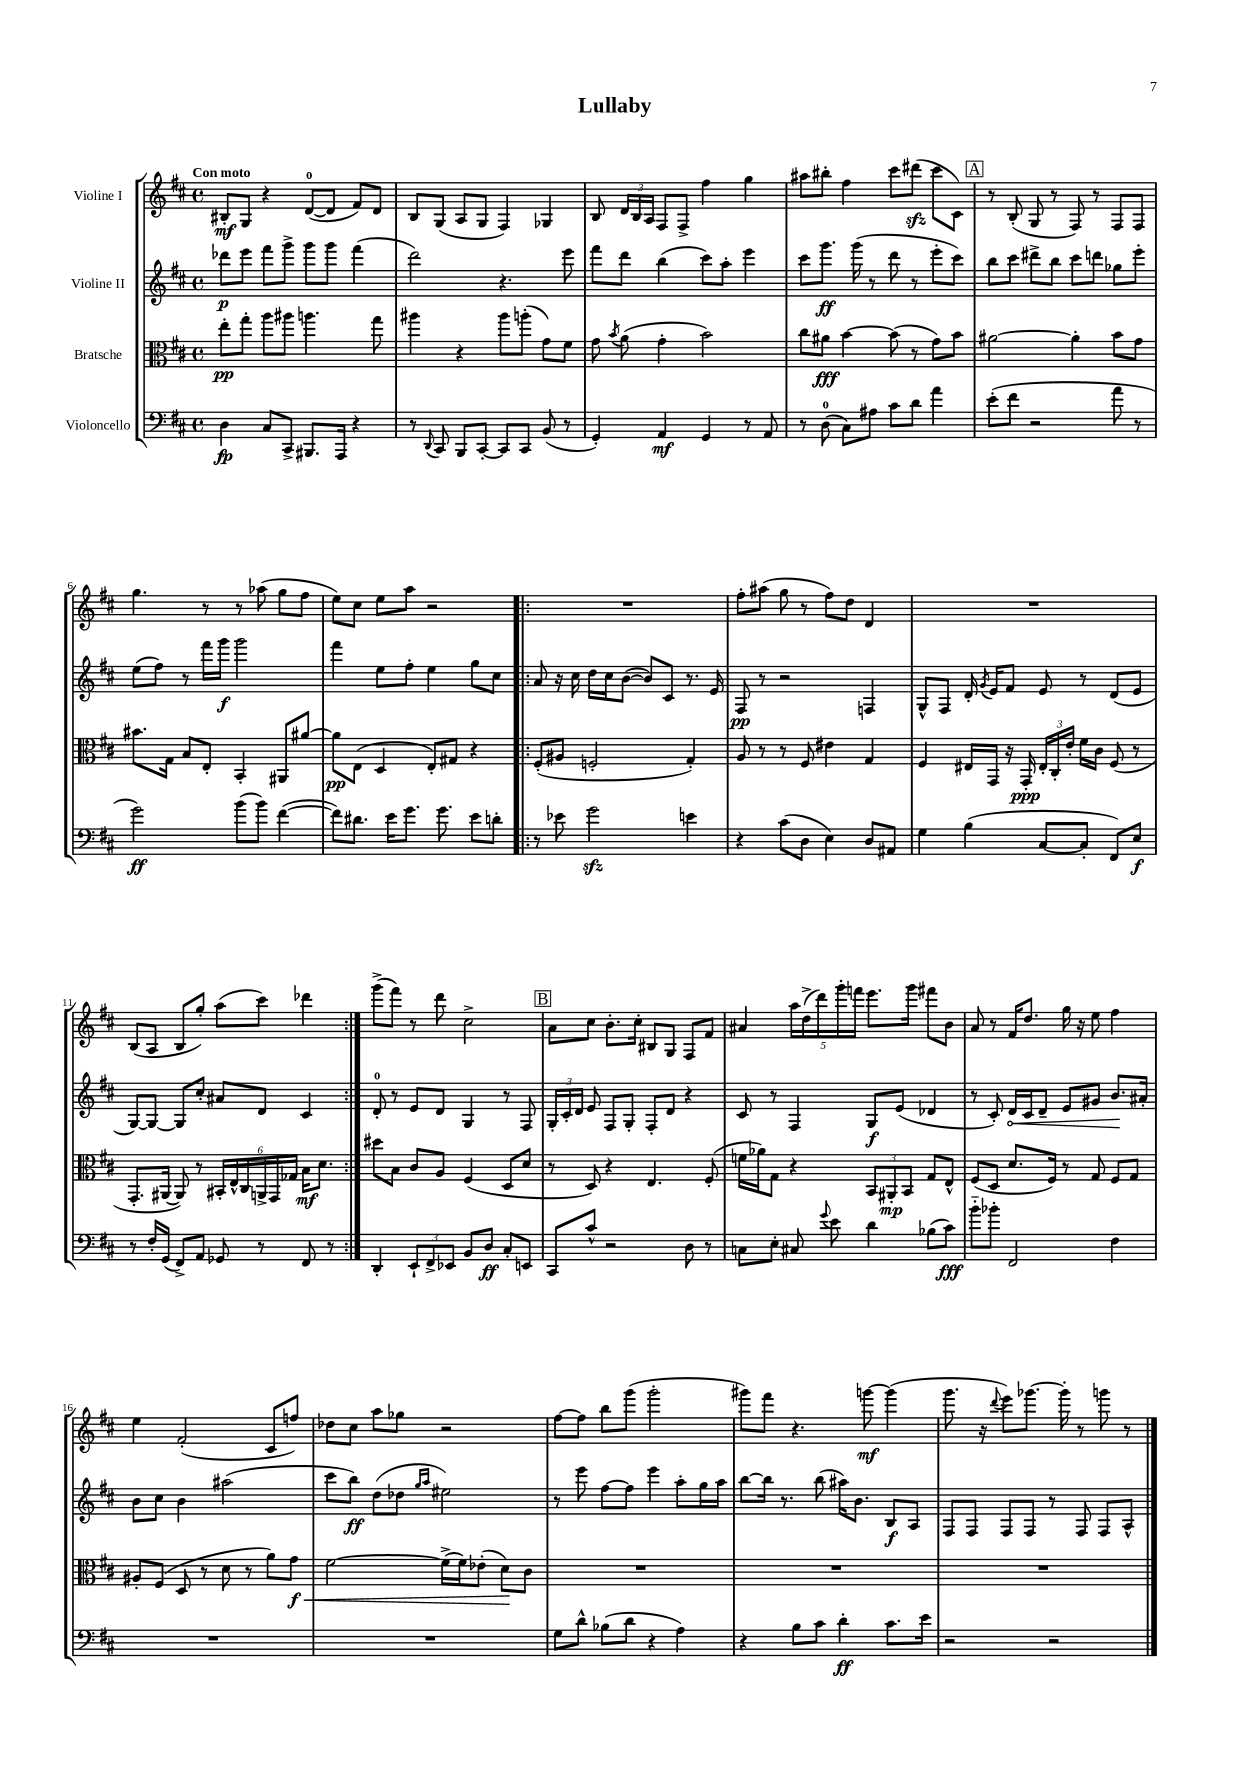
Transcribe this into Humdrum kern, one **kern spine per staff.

**kern	**dynam	**kern	**dynam	**kern	**dynam	**kern	**dynam
*part4	*part4	*part3	*part3	*part2	*part2	*part1	*part1
*staff4	*staff4	*staff3	*staff3	*staff2	*staff2	*staff1	*staff1
*I"Violoncello	*	*I"Bratsche	*	*I"Violine II	*	*I"Violine I	*
*clefF4	*	*clefC3	*	*clefG2	*	*clefG2	*
*k[f#c#]	*	*k[f#c#]	*	*k[f#c#]	*	*k[f#c#]	*
*M4/4	*	*M4/4	*	*M4/4	*	*M4/4	*
*met(c)	*	*met(c)	*	*met(c)	*	*met(c)	*
=1	=1	=1	=1	=1	=1	=1	=1
!	!	!	!	!	!	!LO:TX:a:B:t=Con moto	!
4D\	fp	8ee'\L	pp	8ddd-X\L	p	8B#X'/L	mf
.	.	8gg'\J	.	8eee\J	.	8G/J	.
8C#/L	.	8aa\L	.	8fff#\L	.	4r	.
8CC#^/J	.	8aa#X\J	.	8ggg^\J	.	.	.
8.BBB#X/L	.	4.aan\	.	8ggg\L	.	([8d/L	.
.	.	.	.	8ggg\J	.	8d/J]	.
16AAA/Jk	.	.	.	.	.	.	.
4r	.	.	.	(4fff#\	.	8f#/L)	.
.	.	8gg\	.	.	.	8d/J	.
=2	=2	=2	=2	=2	=2	=2	=2
8r	.	4aa#X\	.	2ddd\)	.	8B/L	.
8qqDD/	.	.	.	.	.	.	.
8CC#/	.	.	.	.	.	(8G/J	.
8BBB/L	.	4r	.	.	.	8A/L	.
[8CC#'/J	.	.	.	.	.	8G/J	.
8CC#/L]	.	8aa#\L	.	4.r	.	4F#/)	.
8CC#/J	.	(8aan'\J	.	.	.	.	.
(8BB/	.	8g\L)	.	.	.	4G-X/	.
8r	.	8f#\J	.	8eee\	.	.	.
=3	=3	=3	=3	=3	=3	=3	=3
4GG'/)	.	8g\	.	8fff#\L	.	8B/	.
.	.	8qb/	.	.	.	.	.
.	.	(8a\	.	8ddd\J	.	24d/LL	.
.	.	.	.	.	.	24B/	.
.	.	.	.	.	.	24A/JJ	.
4AA/	mf	4g'\	.	(4bb\	.	8F#/L	.
.	.	.	.	.	.	8F#^/J	.
4GG/	.	2b\)	.	8ccc#\L)	.	4ff#\	.
.	.	.	.	8aa'\J	.	.	.
8r	.	.	.	4eee\	.	4gg\	.
8AA/	.	.	.	.	.	.	.
=4	=4	=4	=4	=4	=4	=4	=4
8r	.	8cc#\L	.	8ccc#\L	.	8aa#X\L	.
(8D\	.	8a#X\J	fff	8.ggg\J	ff	8bb#X'\J	.
8C#\L)	.	[4b\	.	.	.	4ff#\	.
.	.	.	.	(16ggg\	.	.	.
8A#X\J	.	.	.	8r	.	.	.
8c#\L	.	(8b\]	.	8ddd\	.	8ccc#\L	.
8d\J	.	8r	.	8r	.	(8ddd#Xzz\J	.
4a\	.	8g\L)	.	8eee'\L	.	8ccc#\L	.
.	.	8b\J	.	8ccc#\J)	.	8c#\J)	.
!!LO:REH:place=s1:t=A
=5	=5	=5	=5	=5	=5	=5	=5
(8e'\L	.	[2a#X\	.	8bb\L	.	8r	.
8f#\J	.	.	.	8ccc#\J	.	(8B'/	.
2r	.	.	.	8ddd#X^\L	.	8G/	.
.	.	.	.	8bb\J	.	8r	.
.	.	4a#'\]	.	8ccc#\L	.	8F#/)	.
.	.	.	.	8dddn\J	.	8r	.
8a\	.	8b\L	.	8gg-X\L	.	8F#/L	.
8r	.	8g\J	.	8eee'\J	.	8F#/J	.
!!LO:LB:g=z
=6	=6	=6	=6	=6	=6	=6	=6
2g\)	ff	8.b#X\L	.	(8ee\L	.	4.gg\	.
.	.	.	.	8ff#\J)	.	.	.
.	.	16G\Jk	.	.	.	.	.
.	.	8B/L	.	8r	.	.	.
.	.	8E'/J	.	16fff#\LL	.	8r	.
.	.	.	.	16ggg\JJ	f	.	.
(8b\L	.	4BB'/	.	2ggg\	.	8r	.
8b\J)	.	.	.	.	.	(8aa-X\	.
([4f#\	.	8AA#X/L	.	.	.	8gg\L	.
.	.	[8a#X/J	.	.	.	8ff#\J	.
=7	=7	=7	=7	=7	=7	=7	=7
8f#\L])	.	8a#\L]	pp	4fff#\	.	8ee\L)	.
8.d#X\J	.	(8E\J	.	.	.	8cc#\J	.
.	.	4D/	.	8ee\L	.	8ee\L	.
16e\KL	.	.	.	.	.	.	.
8.g\J	.	.	.	8ff#'\J	.	8aa\J	.
.	.	8E'/L)	.	4ee\	.	2r	.
8.g\	.	.	.	.	.	.	.
.	.	8G#X/J	.	.	.	.	.
8e\L	.	4r	.	8gg\L	.	.	.
8dn'\J	.	.	.	8cc#\J	.	.	.
=8!|:	=8!|:	=8!|:	=8!|:	=8!|:	=8!|:	=8!|:	=8!|:
8r	.	(8F#'/L	.	8a/	.	1r	.
8e-X\	.	8A#X/J	.	16r	.	.	.
.	.	.	.	16cc#\	.	.	.
2gzz\	.	2Fn'/	.	16dd\LL	.	.	.
.	.	.	.	16cc#\J	.	.	.
.	.	.	.	([8b\J	.	.	.
.	.	.	.	8b/L])	.	.	.
.	.	.	.	8c#/J	.	.	.
4en\	.	4G'/)	.	8.r	.	.	.
.	.	.	.	16e/	.	.	.
=9	=9	=9	=9	=9	=9	=9	=9
4r	.	8A/	.	8F#/	pp	8ff#'\L	.
.	.	8r	.	8r	.	(8aa#X\J	.
(8c#\L	.	8r	.	2r	.	8gg\	.
8D\J	.	8F#/	.	.	.	8r	.
4E\)	.	4e#X\	.	.	.	8ff#\L)	.
.	.	.	.	.	.	8dd\J	.
8D/L	.	4G/	.	4Fn/	.	4d/	.
8AA#X/J	.	.	.	.	.	.	.
=10	=10	=10	=10	=10	=10	=10	=10
4G\	.	4F#/	.	8G^^/L	.	1r	.
.	.	.	.	8F#/J	.	.	.
(4B\	.	16E#X/LL	.	16d'/	.	.	.
.	.	.	.	8qg/	.	.	.
.	.	16GG/JJ	.	16e/KL	.	.	.
.	.	16r	.	8f#/J	.	.	.
.	.	16GG'/	ppp	.	.	.	.
[8C#/L	.	24E#'/LL	.	8e/	.	.	.
.	.	24C#'/	.	.	.	.	.
.	.	24e'/JJ	.	.	.	.	.
8C#'/J]	.	16f#\LL	.	8r	.	.	.
.	.	16c#\JJ	.	.	.	.	.
8FF#/L)	.	(8F#/	.	(8d/L	.	.	.
8E/J	f	8r	.	8e/J	.	.	.
!!LO:LB:g=z
=11	=11	=11	=11	=11	=11	=11	=11
8r	.	8.GG'/L	.	[8G/L)	.	(8B/L	.
16F#'/LL	.	.	.	8G/J_	.	8A/J	.
(16GG/JJ	.	[16AA#X/Jk	.	.	.	.	.
8FF#^/L)	.	8AA#/])	.	8G/L]	.	8B/L	.
8AA/J	.	8r	.	8cc#'/J	.	8gg'/J)	.
8GG-X/	.	24BB#X'/LL	.	8a#X/L	.	(8aa\L	.
.	.	24E^^/	.	.	.	.	.
.	.	24C#/	.	.	.	.	.
8r	.	24AAn^/	.	8d/J	.	8ccc#\J)	.
.	.	24GG/	.	.	.	.	.
.	.	24G-X/JJ	.	.	.	.	.
8FF#/	.	16B\KL	mf	4c#/	.	4ddd-X\	.
.	.	8.d\J	.	.	.	.	.
8r	.	.	.	.	.	.	.
=12:|!	=12:|!	=12:|!	=12:|!	=12:|!	=12:|!	=12:|!	=12:|!
4DD'/	.	8dd#X\L	.	8d'/	.	(8ggg^\L	.
.	.	8B\J	.	8r	.	8fff#\J)	.
12EE`/L	.	8c#/L	.	8e/L	.	8r	.
12FF#^/	.	.	.	.	.	.	.
.	.	8A/J	.	8d/J	.	8ddd\	.
12EE-X/J	.	.	.	.	.	.	.
8BB/L	.	(4F#/	.	4G/	.	2cc#^\	.
8D/J	ff	.	.	.	.	.	.
8C#'/L	.	8D/L	.	8r	.	.	.
8EEn/J	.	8d/J	.	8F#/	.	.	.
!!LO:REH:place=s1:t=B
=13	=13	=13	=13	=13	=13	=13	=13
8CC#/L	.	8r	.	24G'/LL	.	8a\L	.
.	.	.	.	24c#'/	.	.	.
.	.	.	.	24d/JJ	.	.	.
8c#^^/J	.	8D/)	.	8e/	.	8cc#\J	.
2r	.	4r	.	8F#/L	.	8.b'\L	.
.	.	.	.	8G'/J	.	.	.
.	.	.	.	.	.	16cc#'\Jk	.
.	.	4.E/	.	8F#'/L	.	8B#X/L	.
.	.	.	.	8d/J	.	8G/J	.
8D\	.	.	.	4r	.	8F#/L	.
8r	.	(8F#'/	.	.	.	8f#/J	.
=14	=14	=14	=14	=14	=14	=14	=14
8Cn\L	.	16fn\LL	.	8c#/	.	4a#X/	.
.	.	16a-X\J)	.	.	.	.	.
8E'\J	.	8G\J	.	8r	.	.	.
8C#X/	.	4r	.	4F#/	.	20aa\LL	.
.	.	.	.	.	.	(20dd^\	.
.	.	.	.	.	.	20ddd\)	.
8qqg/	.	.	.	.	.	.	.
8e\	.	.	.	.	.	.	.
.	.	.	.	.	.	20ggg'\	.
.	.	.	.	.	.	20fffn\JJ	.
4d\	.	12BB/L	.	8G/L	f	8.eee\L	.
.	.	12AA#X'/	mp	.	.	.	.
.	.	.	.	(8e/J	.	.	.
.	.	12BB/J	.	.	.	.	.
.	.	.	.	.	.	16ggg\Jk	.
(8B-X\L	.	8G/L	.	4d-X/	.	8fff#X\L	.
8c#\J)	fff	8E^^/J	.	.	.	8b\J	.
=15	=15	=15	=15	=15	=15	=15	=15
8b\L	.	(8F#/L	.	8r	.	8a/	.
8b-X'\J	.	8D/J	.	8c#'/)	.	8r	.
!	!	!	!	!	!LO:HP:b	!	!
2FF#/	.	8.d/L	.	16d/LL	<	16f#/KL	.
.	.	.	.	16c#/J	.	8.dd/J	.
.	.	.	.	8d~/J	.	.	.
.	.	16F#/Jk)	.	.	.	.	.
.	.	8r	.	8e/L	.	16gg\	.
.	.	.	.	.	.	16r	.
.	.	8G/	.	8g#X/J	.	8ee\	.
4F#\	.	8F#/L	.	8.b/L	.	4ff#\	.
.	.	8G/J	.	.	.	.	.
.	.	.	.	16a#X'/Jk	[	.	.
!!LO:LB:g=z
=16	=16	=16	=16	=16	=16	=16	=16
1r	.	8A#X'/L	.	8b\L	.	4ee\	.
.	.	(8F#/J	.	8cc#\J	.	.	.
.	.	8D/	.	4b\	.	(2f#'/	.
.	.	8r	.	.	.	.	.
.	.	8d\	.	(2aa#X\	.	.	.
.	.	8r	.	.	.	.	.
.	.	8a\L)	.	.	.	8c#/L	.
!	!	!	!LO:HP:b	!	!	!	!
.	.	8g\J	< f	.	.	8ffn/J)	.
=17	=17	=17	=17	=17	=17	=17	=17
1r	.	[2f#\	.	8ccc#\L	.	8dd-X\L	.
.	.	.	.	8bb\J)	ff	8cc#\J	.
.	.	.	.	(8dd\L	.	8aa\L	.
.	.	.	.	8dd-X\J	.	8gg-X\J	.
.	.	.	.	16qqgg/LL	.	.	.
.	.	.	.	16qqaa/JJ	.	.	.
.	.	(16f#^\LL]	.	2ee#X\)	.	2r	.
.	.	16f#\J)	.	.	.	.	.
.	.	(8e-X'\J	.	.	.	.	.
.	.	8d\L)	.	.	.	.	.
.	.	8c#\J	[	.	.	.	.
=18	=18	=18	=18	=18	=18	=18	=18
8G\L	.	1r	.	8r	.	[8ff#\L	.
8d^^\J	.	.	.	8eee\	.	8ff#\J]	.
(8B-X\L	.	.	.	[8ff#\L	.	8bb\L	.
8d\J	.	.	.	8ff#\J]	.	(8ggg\J	.
4r	.	.	.	4eee\	.	2ggg'\	.
4A\)	.	.	.	8aa'\L	.	.	.
.	.	.	.	16gg\L	.	.	.
.	.	.	.	16aa\JJ	.	.	.
=19	=19	=19	=19	=19	=19	=19	=19
4r	.	1r	.	[8bb\L	.	8ggg#X\L)	.
.	.	.	.	16bb\Jk]	.	8fff#\J	.
.	.	.	.	8.r	.	.	.
8B\L	.	.	.	.	.	4.r	.
8c#\J	.	.	.	(8bb\	.	.	.
4d'\	ff	.	.	16aa#X\KL)	.	.	.
.	.	.	.	8.b\J	.	.	.
.	.	.	.	.	.	[8gggn\	mf
8.c#\L	.	.	.	8B/L	f	(4ggg\]	.
.	.	.	.	8A/J	.	.	.
16e\Jk	.	.	.	.	.	.	.
=20	=20	=20	=20	=20	=20	=20	=20
2r	.	1r	.	8F#/L	.	8.ggg\	.
.	.	.	.	8F#/J	.	.	.
.	.	.	.	.	.	16r	.
.	.	.	.	.	.	8qqddd/	.
.	.	.	.	8F#/L	.	8eee\L)	.
.	.	.	.	8F#/J	.	[8.ggg-X\J	.
2r	.	.	.	8r	.	.	.
.	.	.	.	.	.	16ggg-'\]	.
.	.	.	.	8F#/	.	8r	.
.	.	.	.	8F#/L	.	8gggn\	.
.	.	.	.	8A^^/J	.	8r	.
==	==	==	==	==	==	==	==
*-	*-	*-	*-	*-	*-	*-	*-
